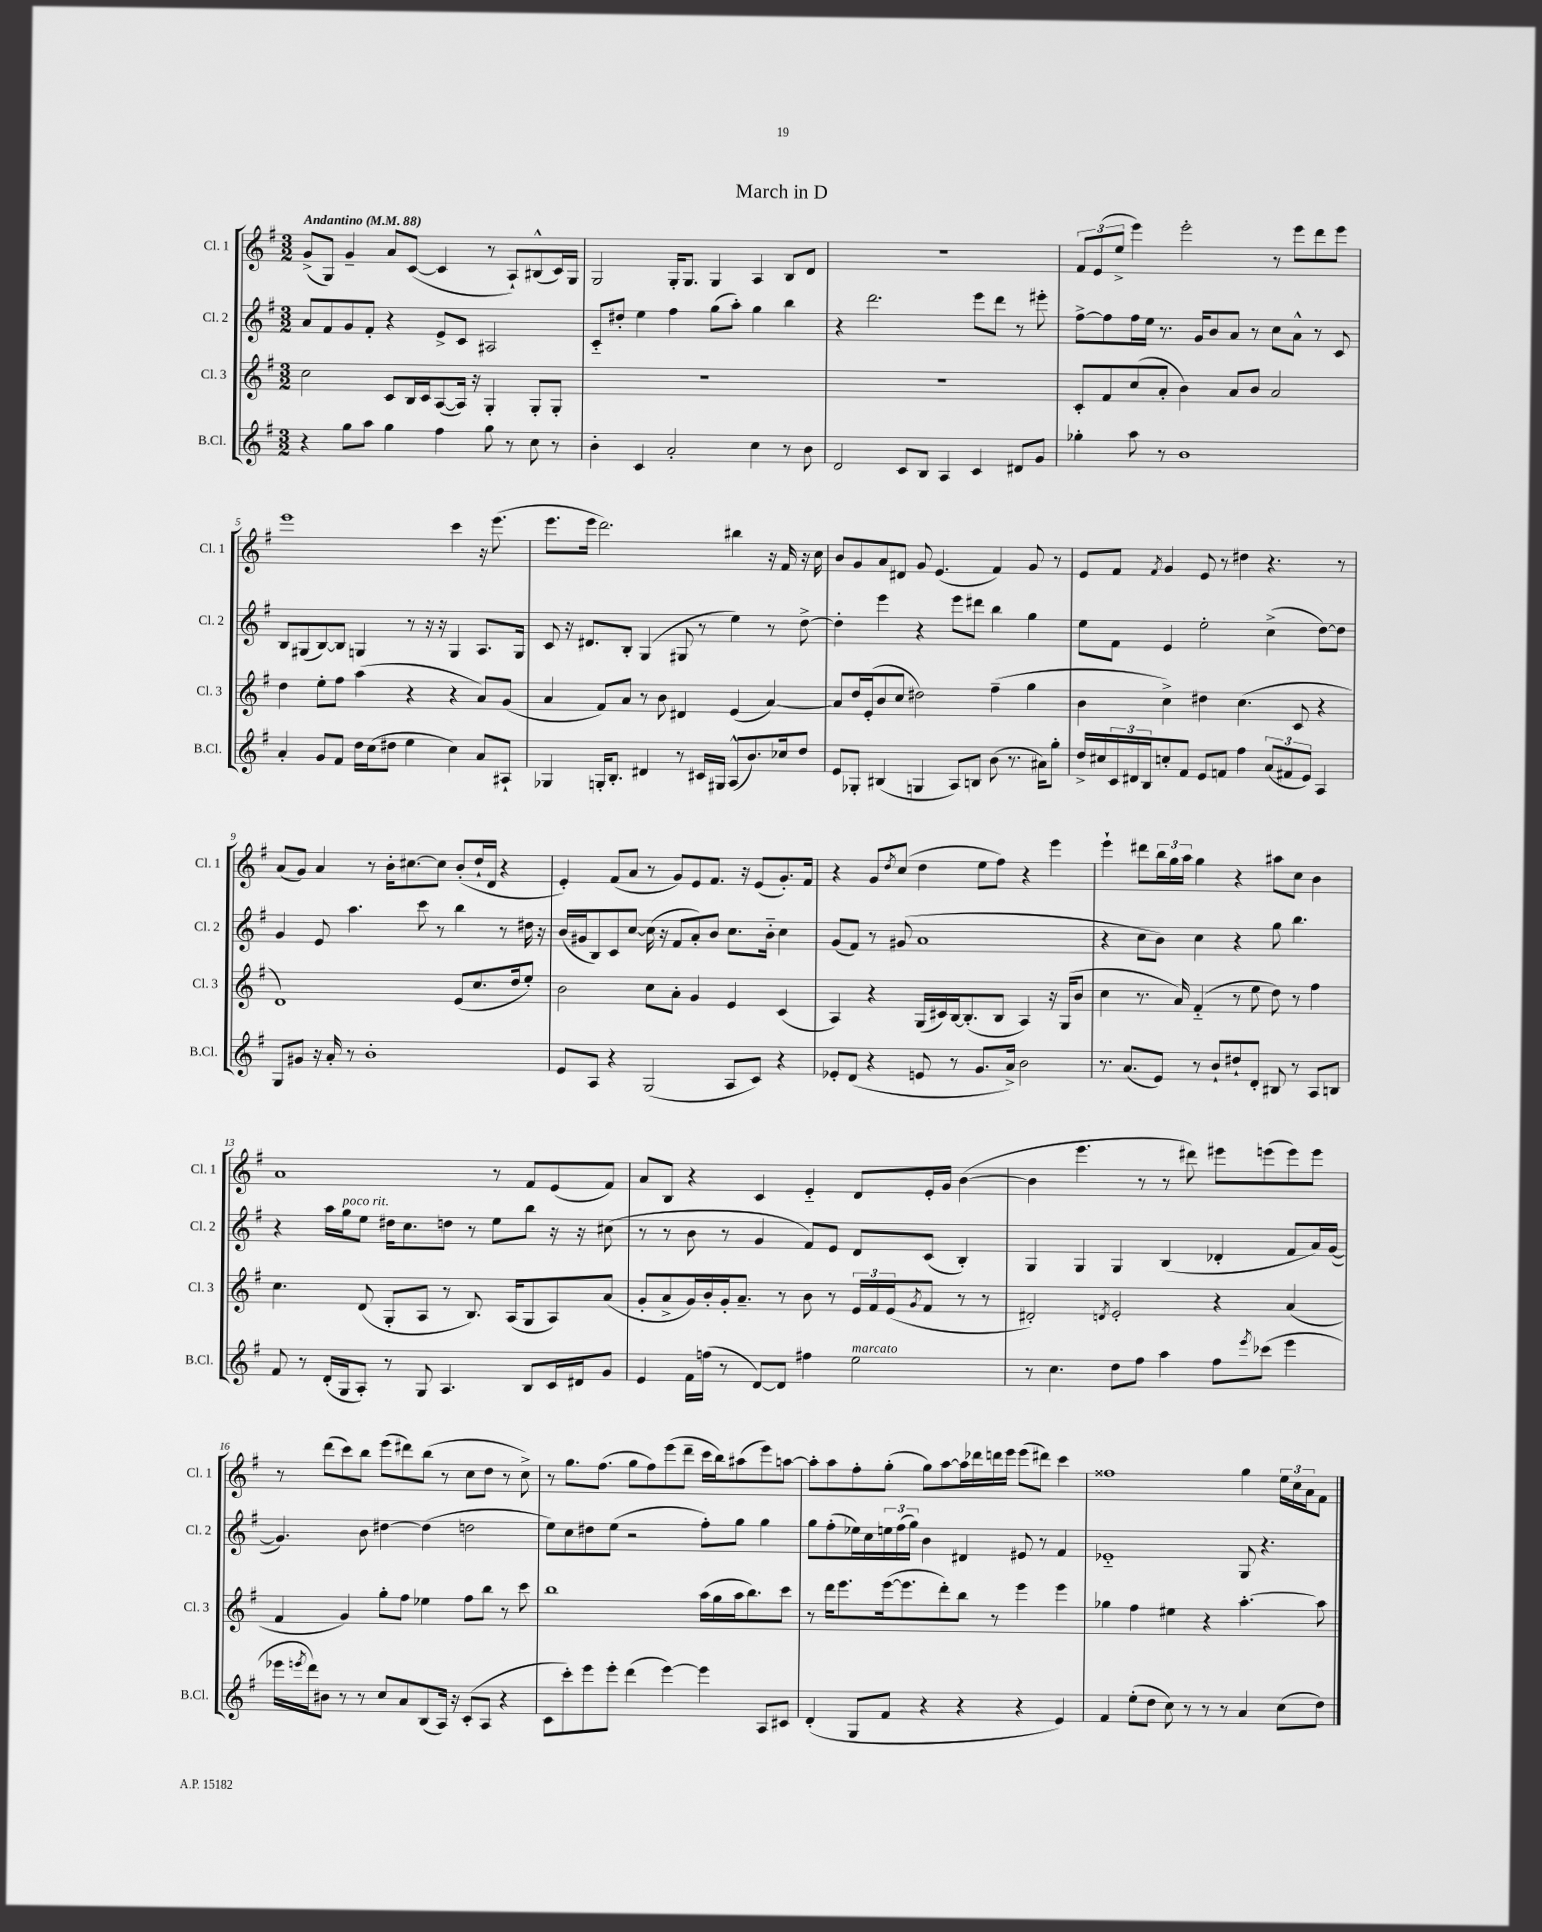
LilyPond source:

\header { title = "March in D" }
<<
\new StaffGroup <<
\new Staff = "s0" \with { instrumentName = "Cl. 1" shortInstrumentName = "Cl. 1" } {
    \clef treble \key g \major \numericTimeSignature \time 3/2 \tempo "Andantino" 4 = 88
    g'8->( g8) g'4-- a'8 c'8~( c'4 r8 a8-!) bis8-^( c'16) g16 |
    g2 g16-. g8. g4 a4 b8 d'8 |
    R1. |
    \tuplet 3/2 { fis'8 e'8( e''8-> } e'''4) e'''2-. r8 e'''8 d'''8 e'''8 |
    e'''1 c'''4 r16 e'''8.( |
    e'''8. e'''16 d'''2.) bis''4 r16 fis'16 r16 c''16 |
    b'8 g'8 a'8 dis'8 g'8 e'4.( fis'4) g'8 r8 |
    e'8 fis'8 \acciaccatura { fis'8 } g'4 e'8 r8 dis''4 r4. r8 |
    a'8( g'8) a'4 r8 b'16-. cis''8.~ cis''8 b'8-.( d''16-! d'16 r4 |
    e'4-.) fis'8( a'8 r8 g'8) e'8 fis'8. r16 e'8( g'8.-.) fis'16 |
    r4 g'8 \acciaccatura { d''8 } c''8( d''4 e''8 fis''8) r4 e'''4 |
    e'''4-! dis'''8 \tuplet 3/2 { b''16 g''16 a''16 } g''4 r4 ais''8 c''8 b'4 |
    a'1 r8 fis'8 e'8( fis'8) |
    a'8 b8 r4 c'4 e'4-_ d'8 e'16-. g'16 b'4~( |
    b'4 e'''4. r8 r8 dis'''8) eis'''8 e'''8( e'''8) e'''8 |
    r8 d'''8( c'''8) b''8 e'''8( dis'''8) b''8( r8 c''8 d''8 r8 c''8->) |
    r8 g''8. fis''8.( g''8 fis''8) e'''8( d'''8-- c'''16 b''16) ais''8( e'''8) a''8~ |
    a''8-. a''8 fis''8-. g''8-.( g''8) a''8~ a''16 des'''16 d'''16 e'''16 e'''8( dis'''8) c'''4 |
    fisis''1 g''4 \tuplet 3/2 { e''16 c''16 a'16 } fis'8 \bar "|." |
}
\new Staff = "s1" \with { instrumentName = "Cl. 2" shortInstrumentName = "Cl. 2" } {
    \clef treble \key g \major \numericTimeSignature \time 3/2
    a'8 fis'8 g'8 fis'8-. r4 e'8-> c'8 ais2 |
    c'8-_ dis''8-. e''4 fis''4 g''8( a''8-.) g''4 b''4 |
    r4 d'''2. e'''8 d'''8 r8 eis'''8-. |
    fis''8~-> fis''8 fis''16 e''16 r8. g'16 b'8 a'8 r8 c''8 a'8-^ r8 c'8 |
    b8 gis8( b8~) b8 g4 r8 r16 r16 g4 a8. g16 |
    c'8 r16 dis'8. b8-. g4( gis8 r8 e''4) r8 d''8~-> |
    d''4-. e'''4 r4 e'''8 dis'''8 b''4 g''4 |
    e''8 fis'8 e'4 e''2-. c''4->( d''8~) d''8 |
    g'4 e'8 a''4. c'''8 r8 b''4 r8 dis''16 r16 |
    b'16( gis'16 b8) c'8 c''8~ c''16( r16 fis'8 a'8-.) b'8 c''8. b'16-_ c''4 |
    g'8( fis'8) r8 gis'8( a'1 |
    r4 c''8 b'8) c''4 r4 g''8 b''4. |
    r4 a''16 g''16^\markup { \italic "poco rit." } e''8 dis''16 c''8. d''8 r8 e''8 b''8 r16 r16 cis''8( |
    r8 r8 b'8 r8 g'4 fis'8) e'8 d'8 c'8( b4-.) |
    g4 g4 g4 b4( des'4-. fis'8 a'16) g'16~( |
    g'4.) b'8 dis''4~ dis''4( d''2 |
    e''8) c''8 dis''8 e''8( r2 fis''8-.) g''8 g''4 |
    g''8 fis''8-.( ees''16) c''16 \tuplet 3/2 { e''16 fis''16( g''16) } b'4 dis'4 eis'8 r8 fis'4 |
    ees'1-_ g8 r4. \bar "|." |
}
\new Staff = "s2" \with { instrumentName = "Cl. 3" shortInstrumentName = "Cl. 3" } {
    \clef treble \key g \major \numericTimeSignature \time 3/2
    c''2 c'8 b16 c'16 a8~( a16) r16 g4-. g8-. g8-. |
    R1. |
    R1. |
    c'8-. fis'8 c''8( a'8-. b'4) a'8 b'8 a'2 |
    d''4 e''8-. fis''8 a''4( r4 r4 a'8) g'8( |
    a'4 fis'8) a'8 r8 b'8 dis'4 e'4( a'4~) |
    a'8 d''16 e'16-.( b'8 c''8 dis''2) fis''4--( g''4 |
    b'4 c''4->) dis''4 c''4.( c'8 r4 |
    d'1) e'8( c''8. d''16 e''8-.) |
    b'2 c''8 a'8-. g'4 e'4 c'4( |
    a4) r4 g16( cis'16) b16~ b8.-.( b8 a4) r16 g16( b'8 |
    c''4 r8. a'16) fis'4-_( r8 e''8 d''8) r8 fis''4 |
    c''4. d'8( g8-. a8 r8 b8.) a16( g8 a8) a'8( |
    g'8-. a'8-> g'16) b'16-. g'16-. a'8.-- r8 b'8 r8 \tuplet 3/2 { e'16 fis'16 e'16( } \acciaccatura { g'8 } fis'8 r8 r8 |
    dis'2-.) \acciaccatura { d'8 } e'2-. r4 a'4( |
    fis'4 g'4) g''8-. fis''8 ees''4 fis''8 b''8 r8 c'''8 |
    b''1 a''16( g''16 a''16 b''8.) c'''8 |
    r8 d'''16 e'''8. e'''16~( e'''8. d'''8-.) b''8 r8 e'''4 e'''4 |
    ges''4 fis''4 eis''4 r4 a''4.~-. a''8 \bar "|." |
}
\new Staff = "s3" \with { instrumentName = "B.Cl." shortInstrumentName = "B.Cl." } {
    \clef treble \key g \major \numericTimeSignature \time 3/2
    r4 g''8 a''8 g''4 fis''4 g''8 r8 c''8 r8 |
    b'4-. c'4 a'2-. c''4 r8 b'8 |
    d'2 c'8 b8 a4 c'4 dis'8 g'8 |
    ges''4-. a''8 r8 b'1 |
    a'4-. g'8 fis'8 d''16 c''16( dis''8 e''4 c''4) a'8 ais8-! |
    ges4 g16-. b8.-. dis'4 r8 cis'16 gis16 a8-^( b'8.) ces''16 d''8 |
    e'8 ges8-. bis4( g4 a8) b8 b'8( r8. ais'16) g''8-. |
    d''16-> cis''16 \tuplet 3/2 { c'16 dis'16 b16 } c''8-. fis'8 e'8 f'8 fis''4 \tuplet 3/2 { a'8( fis'8 e'8) } a4 |
    g8 gis'8 r16 a'16-. r8 b'1-. |
    e'8 a8 r4 g2( a8 c'8) r4 |
    ees'8-. d'8( r4 e'8 r8 g'8. a'16->) b'2 |
    r8. a'8.( e'8) r8 b'8-! dis''8-! d'8-. bis8 r8 a8 b8 |
    fis'8 r8 d'16-.( g16 a8-.) r8 g8 a4. b8 c'16 dis'16 g'8 |
    e'4 fis'16 f''16( r8 d'8~) d'8 fis''4 e''2^\markup { \italic "marcato" } |
    r8 c''4. d''8 fis''8 a''4 fis''8 \acciaccatura { e'''8 } ces'''8( e'''4 |
    ees'''16 \acciaccatura { e'''8 } d'''16) bis'8 r8 r8 c''8 a'8 b8( a16) r16 c'8-.( a8 r4 |
    c'8 c'''8-.) e'''8 e'''8-. d'''4( e'''4~) e'''4 a8 cis'8 |
    d'4-.( g8 fis'8 r4 r4 r4 e'4) |
    fis'4 e''8-.( d''8 c''8) r8 r8 r8 a'4 c''8( d''8) \bar "|." |
}
>>
>>
